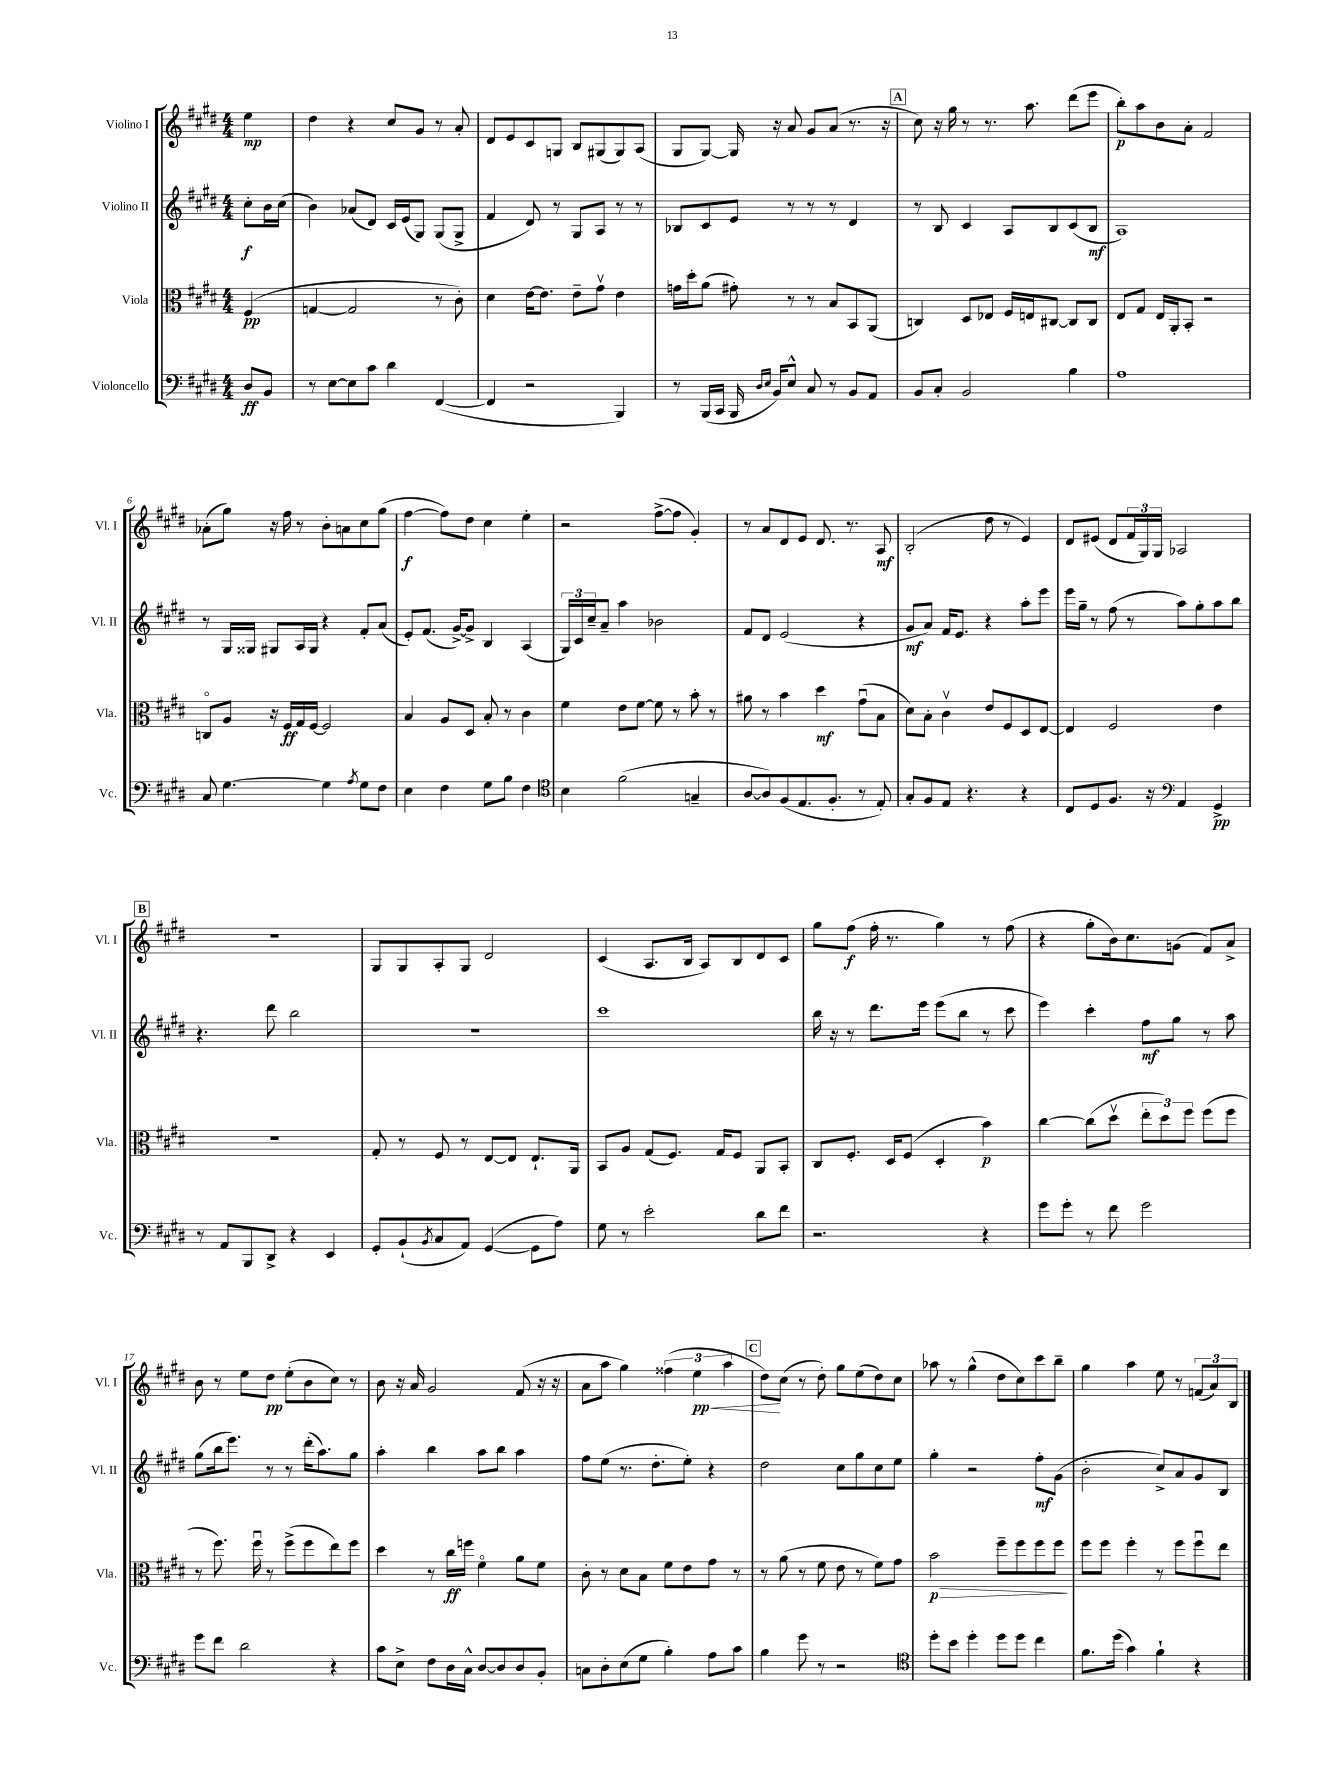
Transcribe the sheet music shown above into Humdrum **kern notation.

**kern	**kern	**kern	**kern
*staff4	*staff3	*staff2	*staff1
*clefF4	*clefC3	*clefG2	*clefG2
*k[f#c#g#d#]	*k[f#c#g#d#]	*k[f#c#g#d#]	*k[f#c#g#d#]
*M4/4	*M4/4	*M4/4	*M4/4
8D#	(4F#	8cc#'	4ee
8BB	.	16b	.
.	.	(16cc#	.
=	=	=	=
8r	[4G	4b)	4dd#
[8E	.	.	.
8E]	2G]	(8a-	4r
8c#	.	8d#)	.
4d#	.	16c#	8cc#
.	.	(16e	.
.	.	8G#)	8g#
([4FF#	8r	(8G#	8r
.	8c#')	8G#^	8a'
=	=	=	=
4FF#]	4d#	4f#	8d#
.	.	.	8e
2r	[16e	8d#)	8c#
.	8.e]	.	.
.	.	8r	8G
.	8e~	8G#	8B
.	8g#v	8A	(8G#
4BBB)	4e	8r	8G#)
.	.	8r	(8A
=	=	=	=
8r	16g	8B-	8G#
.	16dd#'	.	.
(16BBB	(8a	8c#	[8G#)
16CC#	.	.	.
16BBB	8g#')	8e	16G#]
16qqD#	.	.	.
16qqE	.	.	.
16BB)	.	.	16r
8E^^	8r	8r	8a
8C#	8r	8r	8g#
8r	8B	8r	(8a
8BB	8BB	4d#	8.r
8AA	(8AA	.	.
.	.	.	16r
=	=	=	=
8BB	4C)	8r	8cc#)
8C#'	.	8B	16r
.	.	.	16gg#
2BB	8D#	4c#	8r
.	8E-	.	8.r
.	16F#	8A	.
.	16E	.	8.aa
.	[8C#	8B	.
4B	8C#]	(8c#	(8ddd#
.	8C#	8B	8eee
=	=	=	=
1A	8E	1A)	8bb')
.	8G#	.	8aa
.	16E	.	8b
.	16AA'	.	.
.	8BB'	.	8a'
.	2r	.	2f#
=	=	=	=
8C#	8Co	8r	(8a-'
[4.G#	8A	16G#	8gg#)
.	.	16G##	.
.	16r	8G#	16r
.	16F#	.	16ff#
.	16G#	16A	8r
.	[16F#	16G#	.
4G#]	2F#]	4r	8b'
.	.	.	8a
8qA	.	.	.
8G#	.	8f#'	8cc#
8F#	.	(8a	(8gg#
=	=	=	=
4E	4B	8e')	[4ff#
.	.	(8.f#	.
4F#	8A	.	8ff#])
.	.	[16g#^)	.
.	8D#	8g#^]	8dd#
8G#	8B'	4B	4cc#
8B	8r	.	.
4F#	4c#	(4A	4ee'
=	=	=	=
*clefC4	*	*	*
4B	4f#	24G#)	2r
.	.	24c#	.
.	.	24cc#~	.
.	.	8a~	.
(2f#	8e	4aa	.
.	[8f#	.	.
.	8f#]	2b-	([8ff#^
.	8r	.	8ff#]
4G~	8b'	.	4g#')
.	8r	.	.
=	=	=	=
[8A	8a#	8f#	8r
8A])	8r	8d#	8a
(8F#	4b	(2e	8d#
8.E	.	.	8e
.	4dd#	.	8.d#
8.F#'	.	.	.
.	.	.	8.r
8r	(8g#u	4r	.
8E')	8B	.	8A
=	=	=	=
8G#'	8d#)	8g#	(2B'
8F#	8B'	8a)	.
8E	4c#v	16f#	.
.	.	8.e	.
4.r	.	.	.
.	8e	4r	8dd#
.	8F#	.	8r
4r	8D#	8aa'	4e)
.	[8E	8eee	.
=	=	=	=
8C#	4E]	16eee	8d#
.	.	16gg#~	.
8D#	.	8r	(8e#
8.F#	2F#	(8ff#	8d#
.	.	8r	24f#
.	.	.	24G#)
16r	.	.	.
.	.	.	24G#
*clefF4	*	*	*
4AA	.	8aa)	2A-
.	.	8gg#'	.
4GG#^	4e	8aa	.
.	.	8bb	.
=	=	=	=
8r	1r	4.r	1r
8AA	.	.	.
8BBB	.	.	.
8DD#^	.	8ddd#	.
4r	.	2bb	.
4EE	.	.	.
=	=	=	=
8GG#'	8G#'	1r	8G#
(8BB`	8r	.	8G#
8qBB	.	.	.
8C#	8F#	.	8A'
8AA)	8r	.	8G#
([4GG#	[8E	.	2d#
.	8E]	.	.
8GG#]	8.E`	.	.
8A)	.	.	.
.	16AA	.	.
=	=	=	=
8G#	8BB	1ccc#	(4c#
8r	8A	.	.
2e'	(8G#	.	8.A
.	8.F#)	.	.
.	.	.	16B
.	.	.	8A)
.	16G#	.	.
.	8F#	.	8B
8d#	8AA	.	8d#
8f#	8BB'	.	8c#
=	=	=	=
2.r	8C#	16bb	8gg#
.	.	16r	.
.	8.F#'	8r	(8ff#
.	.	8.ddd#	16ff#'
.	16D#	.	8.r
.	(8F#	.	.
.	.	16eee	.
.	4D#'	(8eee	4gg#)
.	.	8bb	.
4r	4b)	8r	8r
.	.	8ccc#	(8ff#
=	=	=	=
8g#	[4cc#	4eee)	4r
8g#'	.	.	.
8r	(8cc#]	4ccc#'	8gg#'
8f#	8dd#v	.	16b)
.	.	.	8.cc#
2g#	12ee'	8ff#	.
.	12dd#)	.	.
.	.	8gg#	(8g
.	12ff#	.	.
.	(8ff#	8r	8f#)
.	8ff#	8aa	8a^
=	=	=	=
8g#	8r	(8gg#	8b
8f#	8.ff#)	16bb	8r
.	.	8.eee)	.
2d#	.	.	8ee
.	16ff#u	.	.
.	8r	8r	8dd#
.	(8ff#^	8r	(8ee'
.	8ff#	(16ddd#'	8b
.	.	8.aa)	.
4r	8ee)	.	8cc#)
.	8ff#	8gg#	8r
=	=	=	=
8c#	4dd#	4aa'	8b
8E^	.	.	16r
.	.	.	16a
8F#	8r	4bb	2g#
16D#	16cc#	.	.
16C#^^	16ff	.	.
[8D#	4f#o	8aa	.
8D#]	.	8bb	.
8D#	8a	4aa	(8f#
8BB'	8f#	.	16r
.	.	.	16r
=	=	=	=
8C	8c#'	8ff#	8a
8D#'	8r	(8ee	8aa
(8E	8d#	8.r	4gg#)
8G#	8B	.	.
.	.	8.dd#'	.
4B')	8f#	.	(6ff##
.	8e	8ee')	.
.	.	.	6ee
8A	8g#	4r	.
.	.	.	6aa
8c#	8r	.	.
=	=	=	=
4B	8r	2dd#	8dd#)
.	(8a	.	(8cc#
8g#	8r	.	8r
8r	8f#	.	8dd#')
2r	8e	8cc#	8gg#
.	8r	8gg#	(8ee
.	8f#)	8cc#	8dd#)
.	8g#	8ee	8cc#
=	=	=	=
*clefC4	*	*	*
8dd#'	2b	4gg#'	8aa-
8b	.	.	8r
4dd#'	.	2r	(4gg#^^
8dd#	8ff#~	.	8dd#
8dd#	8ff#	.	8cc#)
4cc#	8ff#	8ff#'	8ccc#
.	8ff#	(8g#	8bb~
=	=	=	=
8.f#	8ff#	2b'	4gg#
.	8ff#	.	.
(16dd#	.	.	.
4g#)	4ff#'	.	4aa
4f#`	8r	8cc#^)	8ee
.	8ff#	8a	8r
4r	8ff#u	8g#	(12f
.	.	.	12a)
.	8ee	8B	.
.	.	.	12B
==	==	==	==
*-	*-	*-	*-
